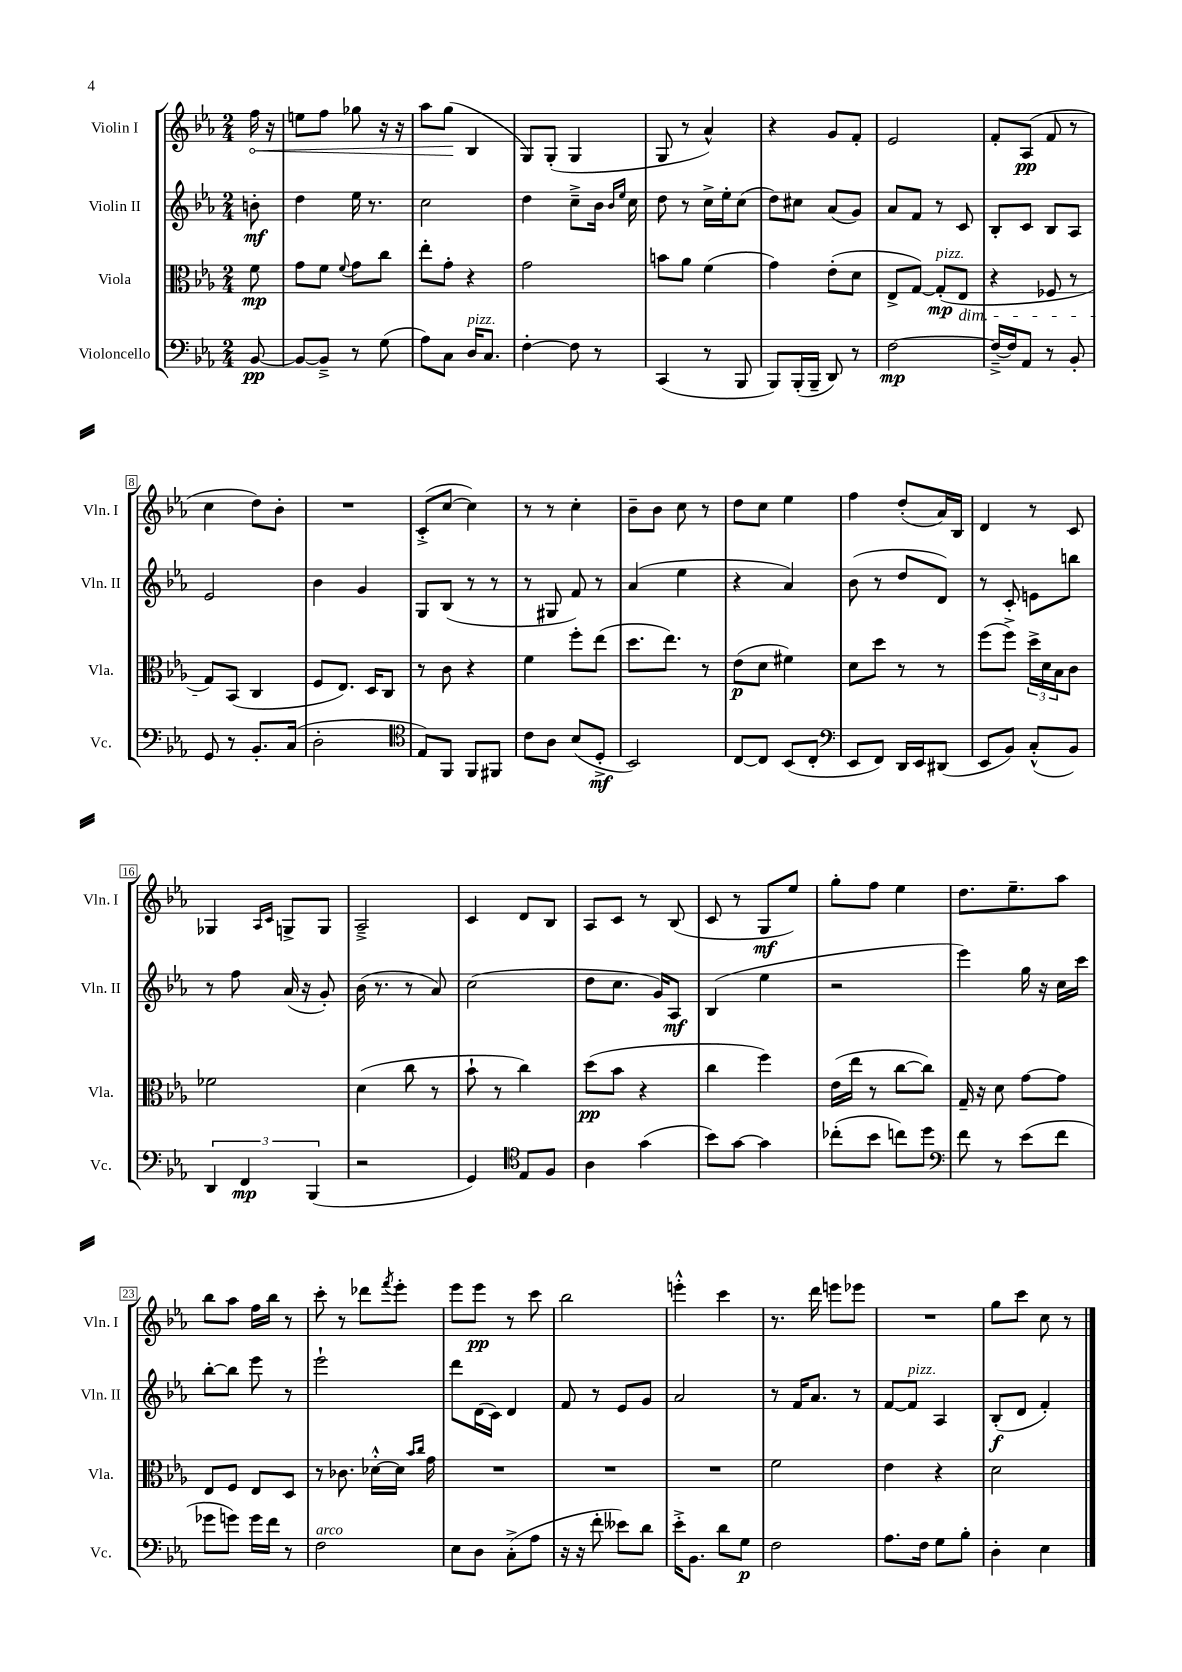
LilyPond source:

<<
\new StaffGroup <<
\new Staff = "s0" \with { instrumentName = "Violin I" shortInstrumentName = "Vln. I" } {
    \clef treble \key ees \major \numericTimeSignature \time 2/4 \partial 8
    \once \override Hairpin.circled-tip = ##t f''16\< r16 |
    e''8 f''8 ges''8 r16 r16 |
    aes''8 g''8\!( bes4 |
    g8) g8-.( g4 |
    g8 r8 aes'4-^) |
    r4 g'8 f'8-. |
    ees'2 |
    f'8-. aes8\pp( f'8 r8 |
    c''4 d''8) bes'8-. |
    R2 |
    c'8-.->( c''8~ c''4) |
    r8 r8 c''4-. |
    bes'8-- bes'8 c''8 r8 |
    d''8 c''8 ees''4 |
    f''4 d''8-.( aes'16) bes16 |
    d'4 r8 c'8 |
    ges4 \grace { aes16 c'16 } g8-> g8 |
    aes2---> |
    c'4 d'8 bes8 |
    aes8 c'8 r8 bes8( |
    c'8 r8 g8\mf ees''8) |
    g''8-. f''8 ees''4 |
    d''8. ees''8.-- aes''8 |
    bes''8 aes''8 f''16 bes''16 r8 |
    c'''8-. r8 des'''8 \acciaccatura { f'''8 } ees'''8-. |
    ees'''8 ees'''8\pp r8 c'''8 |
    bes''2 |
    e'''4-.-^ c'''4 |
    r8. d'''16 e'''8 ees'''8 |
    R2 |
    g''8 c'''8 c''8 r8 \bar "|." |
}
\new Staff = "s1" \with { instrumentName = "Violin II" shortInstrumentName = "Vln. II" } {
    \clef treble \key ees \major \numericTimeSignature \time 2/4 \partial 8
    b'8-.\mf |
    d''4 ees''16 r8. |
    c''2 |
    d''4 c''8---> bes'16 \grace { bes'16 ees''16 } c''16 |
    d''8 r8 c''16-> ees''16-. c''8( |
    d''8) cis''8 aes'8( g'8) |
    aes'8 f'8 r8 c'8 |
    bes8-. c'8 bes8 aes8 |
    ees'2 |
    bes'4 g'4 |
    g8 bes8( r8 r8 |
    r8 gis8 f'8) r8 |
    aes'4( ees''4 |
    r4 aes'4) |
    bes'8( r8 d''8 d'8) |
    r8 c'8-. e'8 b''8 |
    r8 f''8 aes'16( r16 g'8-.) |
    bes'16( r8. r8 aes'8) |
    c''2( |
    d''8 c''8. g'16) aes8\mf |
    bes4( ees''4 |
    r2 |
    ees'''4) g''16 r16 c''16 c'''16 |
    bes''8~-. bes''8 ees'''8 r8 |
    ees'''2-! |
    d'''8 d'16( c'16) d'4 |
    f'8 r8 ees'8 g'8 |
    aes'2 |
    r8 f'16 aes'8. r8 |
    f'8~ f'8^\markup { \italic "pizz." } aes4 |
    bes8-.\f( d'8 f'4-.) \bar "|." |
}
\new Staff = "s2" \with { instrumentName = "Viola" shortInstrumentName = "Vla." } {
    \clef alto \key ees \major \numericTimeSignature \time 2/4 \partial 8
    f'8\mp |
    g'8 f'8 \appoggiatura { f'8 } g'8 c''8 |
    ees''8-. g'8-. r4 |
    g'2 |
    b'8 aes'8 f'4( |
    g'4) ees'8-.( d'8 |
    ees8-> g8~) g8-.\mp^\markup { \italic "pizz." }( ees8\dim |
    r4 fes8 r8 |
    g8\!) bes,8( c4 |
    f8 ees8.) d16 c8 |
    r8 c'8 r4 |
    f'4 f''8-. ees''8( |
    d''8. ees''8.) r8 |
    ees'8\p( d'8 fis'4) |
    d'8 d''8 r8 r8 |
    f''8( f''8->) \tuplet 3/2 { d''16-> d'16 bes16 } c'8 |
    fes'2 |
    d'4( c''8 r8 |
    bes'8-! r8 c''4) |
    d''8\pp( bes'8 r4 |
    c''4 f''4) |
    ees'16( ees''16 r8 c''8~ c''8) |
    g16-- r16 d'8 g'8~ g'8 |
    ees8 f8 ees8 d8 |
    r8 ces'8. des'16~-.-^ des'16 \grace { bes'16 c''16 } g'16 |
    R2 |
    R2 |
    R2 |
    f'2 |
    ees'4 r4 |
    d'2 \bar "|." |
}
\new Staff = "s3" \with { instrumentName = "Violoncello" shortInstrumentName = "Vc." } {
    \clef bass \key ees \major \numericTimeSignature \time 2/4 \partial 8
    bes,8~\pp |
    bes,8~ bes,8---> r8 g8( |
    aes8) c8 d16^\markup { \italic "pizz." } c8. |
    f4~-. f8 r8 |
    c,4( r8 bes,,8 |
    bes,,8) bes,,16-.( bes,,16-- d,8) r8 |
    f2~\mp |
    f16~---> f16 aes,8 r8 bes,8-. |
    g,8 r8 bes,8.-. c16( |
    d2-. |
    \clef tenor ees8) f,8 f,8 fis,8 |
    c'8 aes8 bes8( d8-.->\mf |
    bes,2) |
    c8~ c8 bes,8( c8-. |
    \clef bass ees,8 f,8) d,16 ees,16 dis,8( |
    ees,8 bes,8) c8-.-^( bes,8) |
    \tuplet 3/2 { d,4 f,4\mp bes,,4( } |
    r2 |
    g,4) \clef tenor ees8 f8 |
    aes4 g'4( |
    bes'8) g'8~ g'4 |
    ces''8-.( bes'8 c''8) d''8 |
    \clef bass f'8 r8 ees'8( f'8 |
    ges'8 g'8) g'16 f'16 r8 |
    f2^\markup { \italic "arco" } |
    ees8 d8 c8-.->( aes8 |
    r16 r16 f'8-. eeses'8) d'8 |
    ees'16-.-> bes,8. d'8 g8\p |
    f2 |
    aes8. f16 g8 bes8-. |
    d4-. ees4 \bar "|." |
}
>>
>>
\layout { \context { \Score \override BarNumber.stencil = #(make-stencil-boxer 0.1 0.3 ly:text-interface::print) } }
